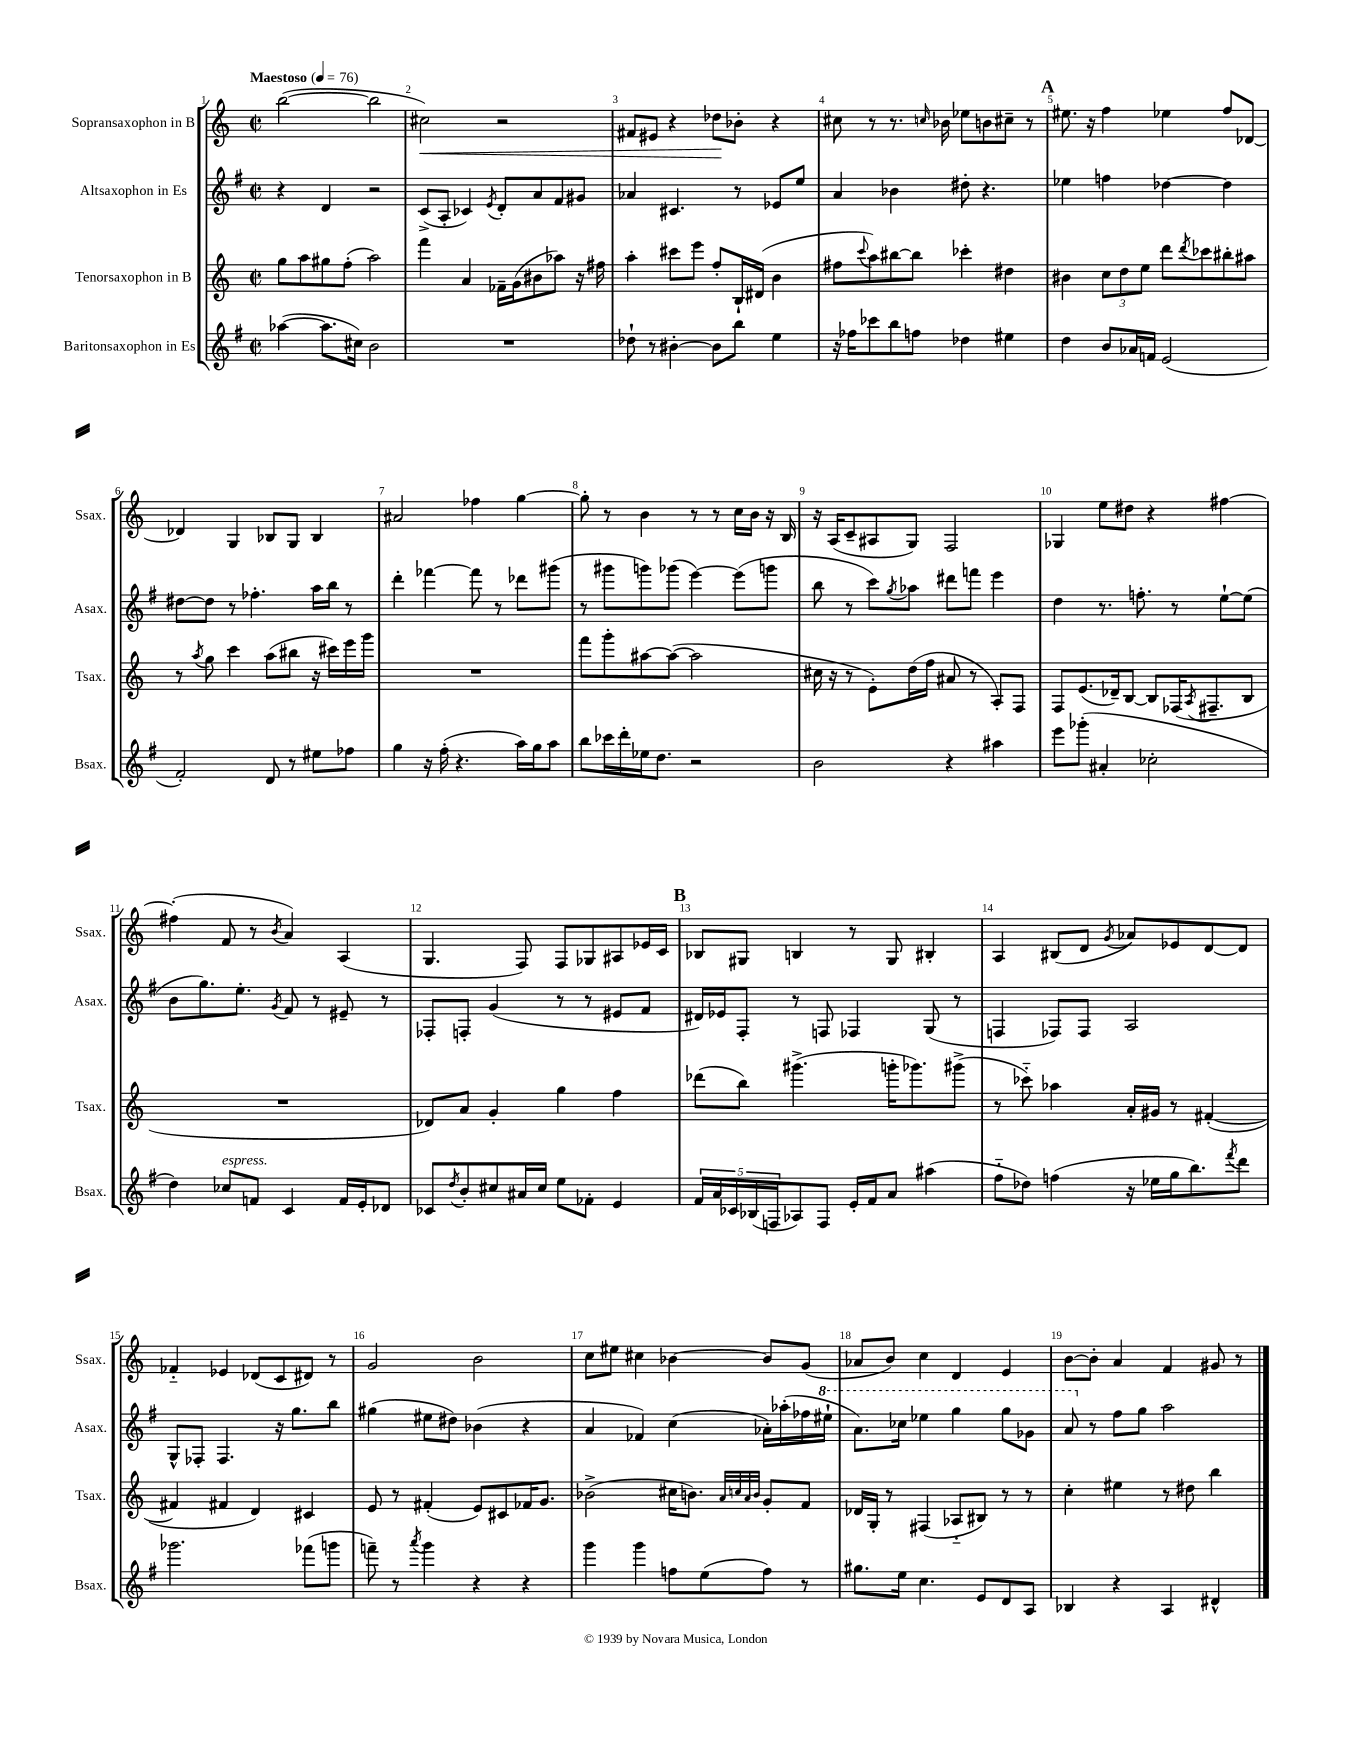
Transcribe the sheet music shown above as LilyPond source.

<<
\new StaffGroup <<
\new Staff = "s0" \with { instrumentName = "Sopransaxophon in B" shortInstrumentName = "Ssax." } {
    \clef treble \key c \major \defaultTimeSignature \time 2/2 \tempo "Maestoso" 4 = 76
    b''2~( b''2 |
    cis''2\<) r2 |
    fis'8 eis'8 r4 des''8\! bes'8-. r4 |
    cis''8 r8 r8. \grace { c''16 } bes'16 ees''8 b'8 cis''8-- r8 |
    \mark \markup { \bold "A" } eis''8. r16 f''4 ees''4 f''8 des'8~ |
    des'4 g4 bes8 g8 bes4 |
    ais'2 fes''4 g''4~ |
    g''8-. r8 b'4 r8 r8 c''16 b'16 r16 b16 |
    r16 a16( c'8-- ais8 g8) f2 |
    ges4 e''8 dis''8 r4 fis''4~ |
    fis''4-.( f'8 r8 \acciaccatura { b'8 } a'4) a4( |
    g4. f8) f8 ges8 ais8 ees'16 c'16 |
    \mark \markup { \bold "B" } bes8 gis8 b4 r8 gis8 bis4-. |
    a4 bis8( d'8 \acciaccatura { g'8 } aes'8) ees'8 d'8~ d'8 |
    fes'4-_ ees'4 des'8( c'8 dis'8) r8 |
    g'2 b'2 |
    c''8 eis''8 cis''4 bes'4~ bes'8 g'8( |
    aes'8 b'8) c''4 d'4 e'4 |
    b'8~ b'8-. a'4 f'4 gis'8 r8 \bar "|." |
}
\new Staff = "s1" \with { instrumentName = "Altsaxophon in Es" shortInstrumentName = "Asax." } {
    \clef treble \key g \major \defaultTimeSignature \time 2/2
    r4 d'4 r2 |
    c'8->( a8-. ces'4) \acciaccatura { e'8 } d'8-. a'8 fis'8 gis'8 |
    aes'4 cis'4. r8 ees'8 e''8 |
    a'4 bes'4 dis''8-. r4. |
    \mark \markup { \bold "A" } ees''4 f''4 des''4~ des''4 |
    dis''8~ dis''8 r8 fes''4.-. a''16 b''16 r8 |
    d'''4-. fes'''4~ fes'''8 r8 des'''8 gis'''8( |
    r8 gis'''8 g'''8) ges'''8( e'''4~) e'''8( g'''8 |
    b''8 r8 c'''8) \acciaccatura { g''8 } aes''8 dis'''8 f'''8 e'''4 |
    d''4 r8. f''8.-. r8 e''8~-! e''8( |
    b'8 g''8.) e''8.-. \acciaccatura { g'8 } fis'8 r8 eis'8-- r8 |
    fes8-. f8-. g'4( r8 r8 eis'8 fis'8 |
    \mark \markup { \bold "B" } dis'16) ees'16 fis8-. r8 f8 fes4 g8( r8 |
    f4 fes8) fes8 a2 |
    g8-^ fes8-. fes4. r16 g''8. b''8 |
    gis''4( eis''8 dis''8) bes'4( r4 |
    a'4 fes'4) c''4( aes'16-.) aes''16-.( fes''16 \ottava #1 eis'''16-! |
    a''8.) ces'''16 ees'''4 g'''4 g'''8 ges''8 |
    a''8 \ottava #0 r8 fis''8 g''8 a''2 \bar "|." |
}
\new Staff = "s2" \with { instrumentName = "Tenorsaxophon in B" shortInstrumentName = "Tsax." } {
    \clef treble \key c \major \defaultTimeSignature \time 2/2
    g''8 a''8 gis''8 f''8-.( a''2) |
    f'''4 a'4 fes'16-- g'16( bis'8 aes''8) r16 fis''16 |
    a''4-. cis'''8 e'''8 f''8-. b16-! dis'16( b'4 |
    fis''8 \appoggiatura { c'''8 } a''8) bis''8~ bis''8 ces'''4-. dis''4 |
    \mark \markup { \bold "A" } bis'4 \tuplet 3/2 { c''8 d''8 e''8 } d'''8 \acciaccatura { d'''8 } ces'''8 bis''8-. ais''8 |
    r8 \acciaccatura { a''8 } g''8 c'''4 a''8( bis''8 r16 cis'''16) e'''16 g'''16 |
    R1 |
    f'''8 g'''8-. ais''8~ ais''8~( ais''2 |
    cis''16 r16 r8 e'8-.) d''16( f''16 ais'8 r8 a8-.) f8 |
    f8 e'8.( des'16--) b8~ b8 fes16( \acciaccatura { a8 } fis8.-- b8 |
    R1 |
    des'8) a'8 g'4-. g''4 f''4 |
    \mark \markup { \bold "B" } des'''8( b''8) gis'''4.->( g'''16-. ges'''8.) gis'''8->( |
    r8 ces'''8-_) aes''4 a'16-. gis'16 r8 fis'4~-.( |
    fis'4 fis'4 d'4) cis'4 |
    e'8 r8 fis'4-.( e'8) cis'8 fes'16 g'8. |
    bes'2->( cis''16 b'8.) \grace { a'32 c''32 a'32 b'32 } g'8-. f'8 |
    des'16 g16-. r8 fis4( aes8-_ bis8) r8 r8 |
    c''4-. eis''4 r8 dis''8 b''4 \bar "|." |
}
\new Staff = "s3" \with { instrumentName = "Baritonsaxophon in Es" shortInstrumentName = "Bsax." } {
    \clef treble \key g \major \defaultTimeSignature \time 2/2
    aes''4~( aes''8. cis''16) b'2 |
    R1 |
    des''8-! r8 bis'4~-. bis'8 b''8 e''4 |
    r16 fes''16 ces'''8 b''8 f''8 des''4 eis''4 |
    \mark \markup { \bold "A" } d''4 b'8 aes'16 f'16 e'2( |
    fis'2-.) d'8 r8 eis''8 fes''8 |
    g''4 r16 fis''16-.( r4. a''16) g''16 a''8 |
    b''8 ces'''16 d'''16-. ees''16 d''8. r2 |
    b'2 r4 ais''4 |
    e'''8 ges'''8-.( ais'4-. ces''2-. |
    d''4) ces''8^\markup { \italic "espress." } f'8 c'4 f'16 e'16-. des'8 |
    ces'8 \acciaccatura { d''8 } b'8-. cis''8 ais'16 cis''16 e''8 fes'8-. e'4 |
    \mark \markup { \bold "B" } \tuplet 5/4 { fis'16 a'16 ces'16 bes16( f16 } aes8) f8 e'16-. fis'16 a'8 ais''4( |
    fis''8-_ des''8) f''4( r16 ees''16 g''16 b''8.) \acciaccatura { fis'''8 } d'''8 |
    ges'''2. fes'''8( g'''8 |
    f'''8--) r8 \acciaccatura { a'''8 } g'''4 r4 r4 |
    g'''4 g'''4 f''8 e''8( f''8) r8 |
    gis''8. e''16 c''4. e'8 d'8 a8 |
    bes4 r4 a4 dis'4-^ \bar "|." |
}
>>
>>
\layout { \context { \Score \override BarNumber.break-visibility = ##(#f #t #t) barNumberVisibility = #all-bar-numbers-visible } }
